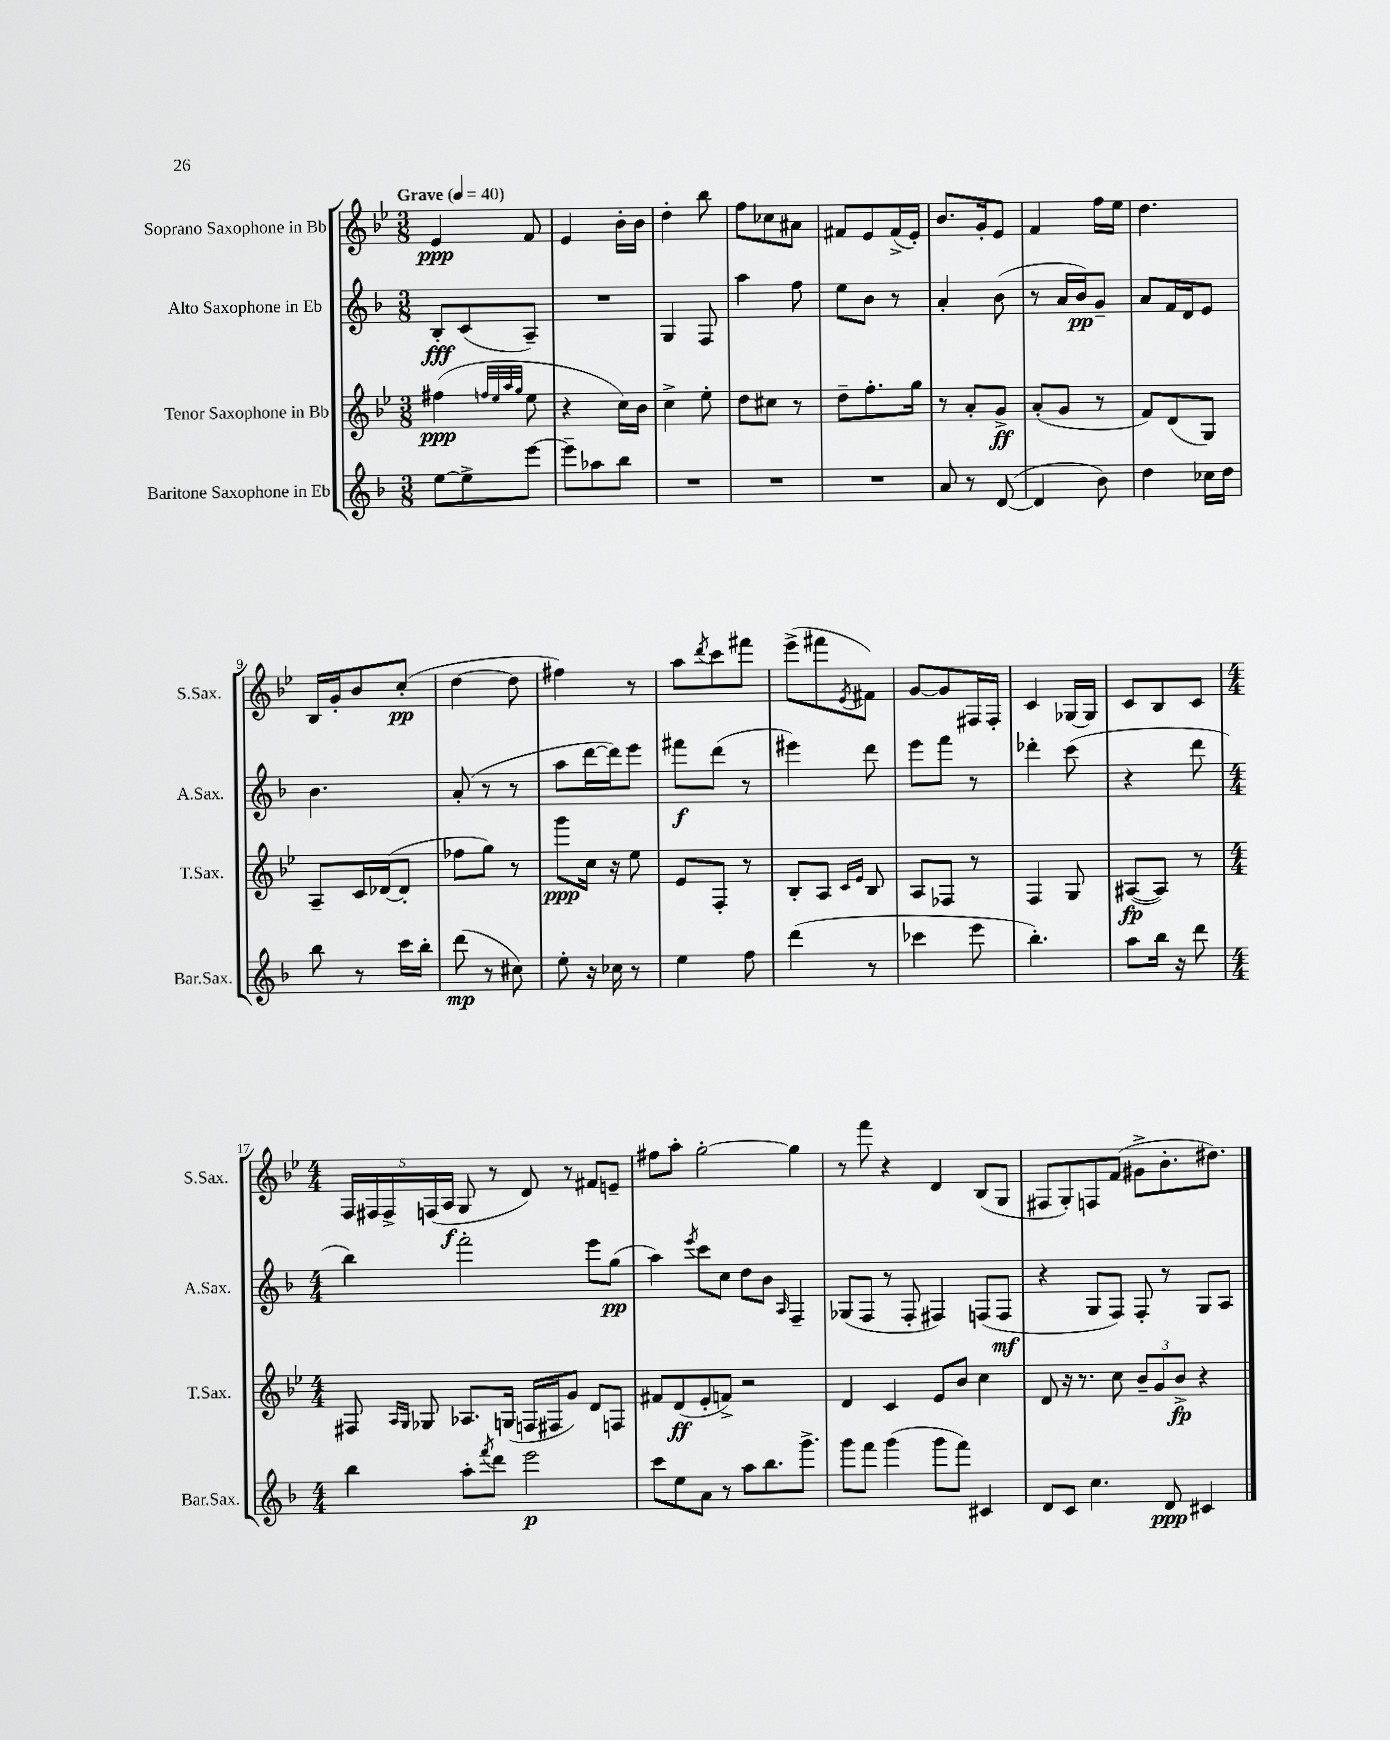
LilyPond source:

<<
\new StaffGroup <<
\new Staff = "s0" \with { instrumentName = "Soprano Saxophone in Bb" shortInstrumentName = "S.Sax." } {
    \clef treble \key bes \major \numericTimeSignature \time 3/8 \tempo "Grave" 4 = 40
    ees'4\ppp f'8 |
    ees'4 bes'16-. bes'16 |
    d''4-. bes''8 |
    f''8 ces''8 ais'8 |
    fis'8 ees'8 fis'16->( ees'16-.) |
    bes'8. g'16-. ees'8 |
    f'4 f''16 ees''16 |
    d''4. |
    bes16 g'16-. bes'8 c''8-.\pp( |
    d''4~ d''8 |
    fis''4) r8 |
    a''8 \acciaccatura { d'''8 } c'''8 fis'''8 |
    ees'''8->( fis'''8 \acciaccatura { ees'8 } fis'8) |
    g'8~ g'8 fis16 fis16-. |
    c'4 ges16~ ges16 |
    c'8 bes8 c'8 |
    \numericTimeSignature \time 4/4 \tuplet 5/4 { f16 fis16 fis16-> f16( a16\f } g8 r8 d'8) r8 fis'8 e'8-- |
    fis''8 a''8-. g''2~-. g''4 |
    r8 f'''8 r4 d'4 bes8( g8 |
    fis8 g8-.) f8 f'8( gis'8-> bes'8.-. dis''8.) \bar "|." |
}
\new Staff = "s1" \with { instrumentName = "Alto Saxophone in Eb" shortInstrumentName = "A.Sax." } {
    \clef treble \key f \major \numericTimeSignature \time 3/8
    bes8-.\fff c'8( a8--) |
    R4. |
    g4 f8 |
    a''4 f''8 |
    e''8 bes'8 r8 |
    a'4-. bes'8( |
    r8 a'16 bes'16\pp) g'8-- |
    a'8 f'16 d'16 e'8 |
    bes'4. |
    a'8-.( r8 r8 |
    a''8 d'''16~ d'''16) e'''8 |
    fis'''8\f d'''8( r8 |
    eis'''4) d'''8 |
    e'''8 f'''8 r8 |
    des'''4-. c'''8( |
    r4 d'''8 |
    \numericTimeSignature \time 4/4 bes''4) f'''2-. e'''8 g''8\pp( |
    a''4) \acciaccatura { e'''8 } c'''8 c''8 d''8 bes'8 \grace { a16 } f4-- |
    ges8( f8 r8 f8-. fis4) f8( f8\mf |
    r4 g8 f8) f8-. r8 g8 a8 \bar "|." |
}
\new Staff = "s2" \with { instrumentName = "Tenor Saxophone in Bb" shortInstrumentName = "T.Sax." } {
    \clef treble \key bes \major \numericTimeSignature \time 3/8
    fis''4\ppp( \grace { f''32 ees''32 a''32 g''32 } ees''8 |
    r4 c''16) bes'16 |
    c''4-> ees''8-. |
    d''8 cis''8 r8 |
    d''8-- f''8.-. g''16 |
    r8 a'8-. g'8->\ff |
    a'8-.( g'8 r8 |
    f'8) d'8( g8) |
    a8-- c'16 des'16~( des'8-. |
    fes''8 g''8) r8 |
    g'''8\ppp c''16 r16 ees''8 |
    ees'8 f8-. r8 |
    bes8-. a8 \grace { c'16 ees'16 } bes8 |
    a8 fes8 r8 |
    f4 g8 |
    ais8~\fp( ais8) r8 |
    \numericTimeSignature \time 4/4 fis8 \grace { a16 g16 } ges8 aes8. g16( f16 fis16 g'8) d'8 f8 |
    fis'8 d'8\ff( ees'8-. f'8->) r2 |
    d'4 c'4 ees'8 bes'8 c''4 |
    d'8 r16 r8. c''8 \tuplet 3/2 { bes'8-- g'8 bes'8->\fp } r4 \bar "|." |
}
\new Staff = "s3" \with { instrumentName = "Baritone Saxophone in Eb" shortInstrumentName = "Bar.Sax." } {
    \clef treble \key f \major \numericTimeSignature \time 3/8
    e''8~ e''8-> e'''8~ |
    e'''8-- aes''8 bes''8 |
    R4. |
    R4. |
    R4. |
    a'8 r8 d'8~( |
    d'4 bes'8) |
    d''4 ces''16 d''16 |
    bes''8 r8 c'''16 bes''16-. |
    d'''8\mp( r8 cis''8) |
    e''8-. r16 ces''16 r8 |
    e''4 f''8 |
    d'''4( r8 |
    ces'''4 e'''8 |
    bes''4.-.) |
    a''8 bes''16 r16 d'''8 |
    \numericTimeSignature \time 4/4 bes''4 a''8-. \acciaccatura { f'''8 } d'''8 e'''2\p |
    c'''8 e''8 a'8 r8 a''8 bes''8. g'''8.-> |
    g'''8 f'''8 g'''4( g'''8 f'''8) cis'4 |
    d'8 c'8 c''4. d'8\ppp cis'4 \bar "|." |
}
>>
>>
